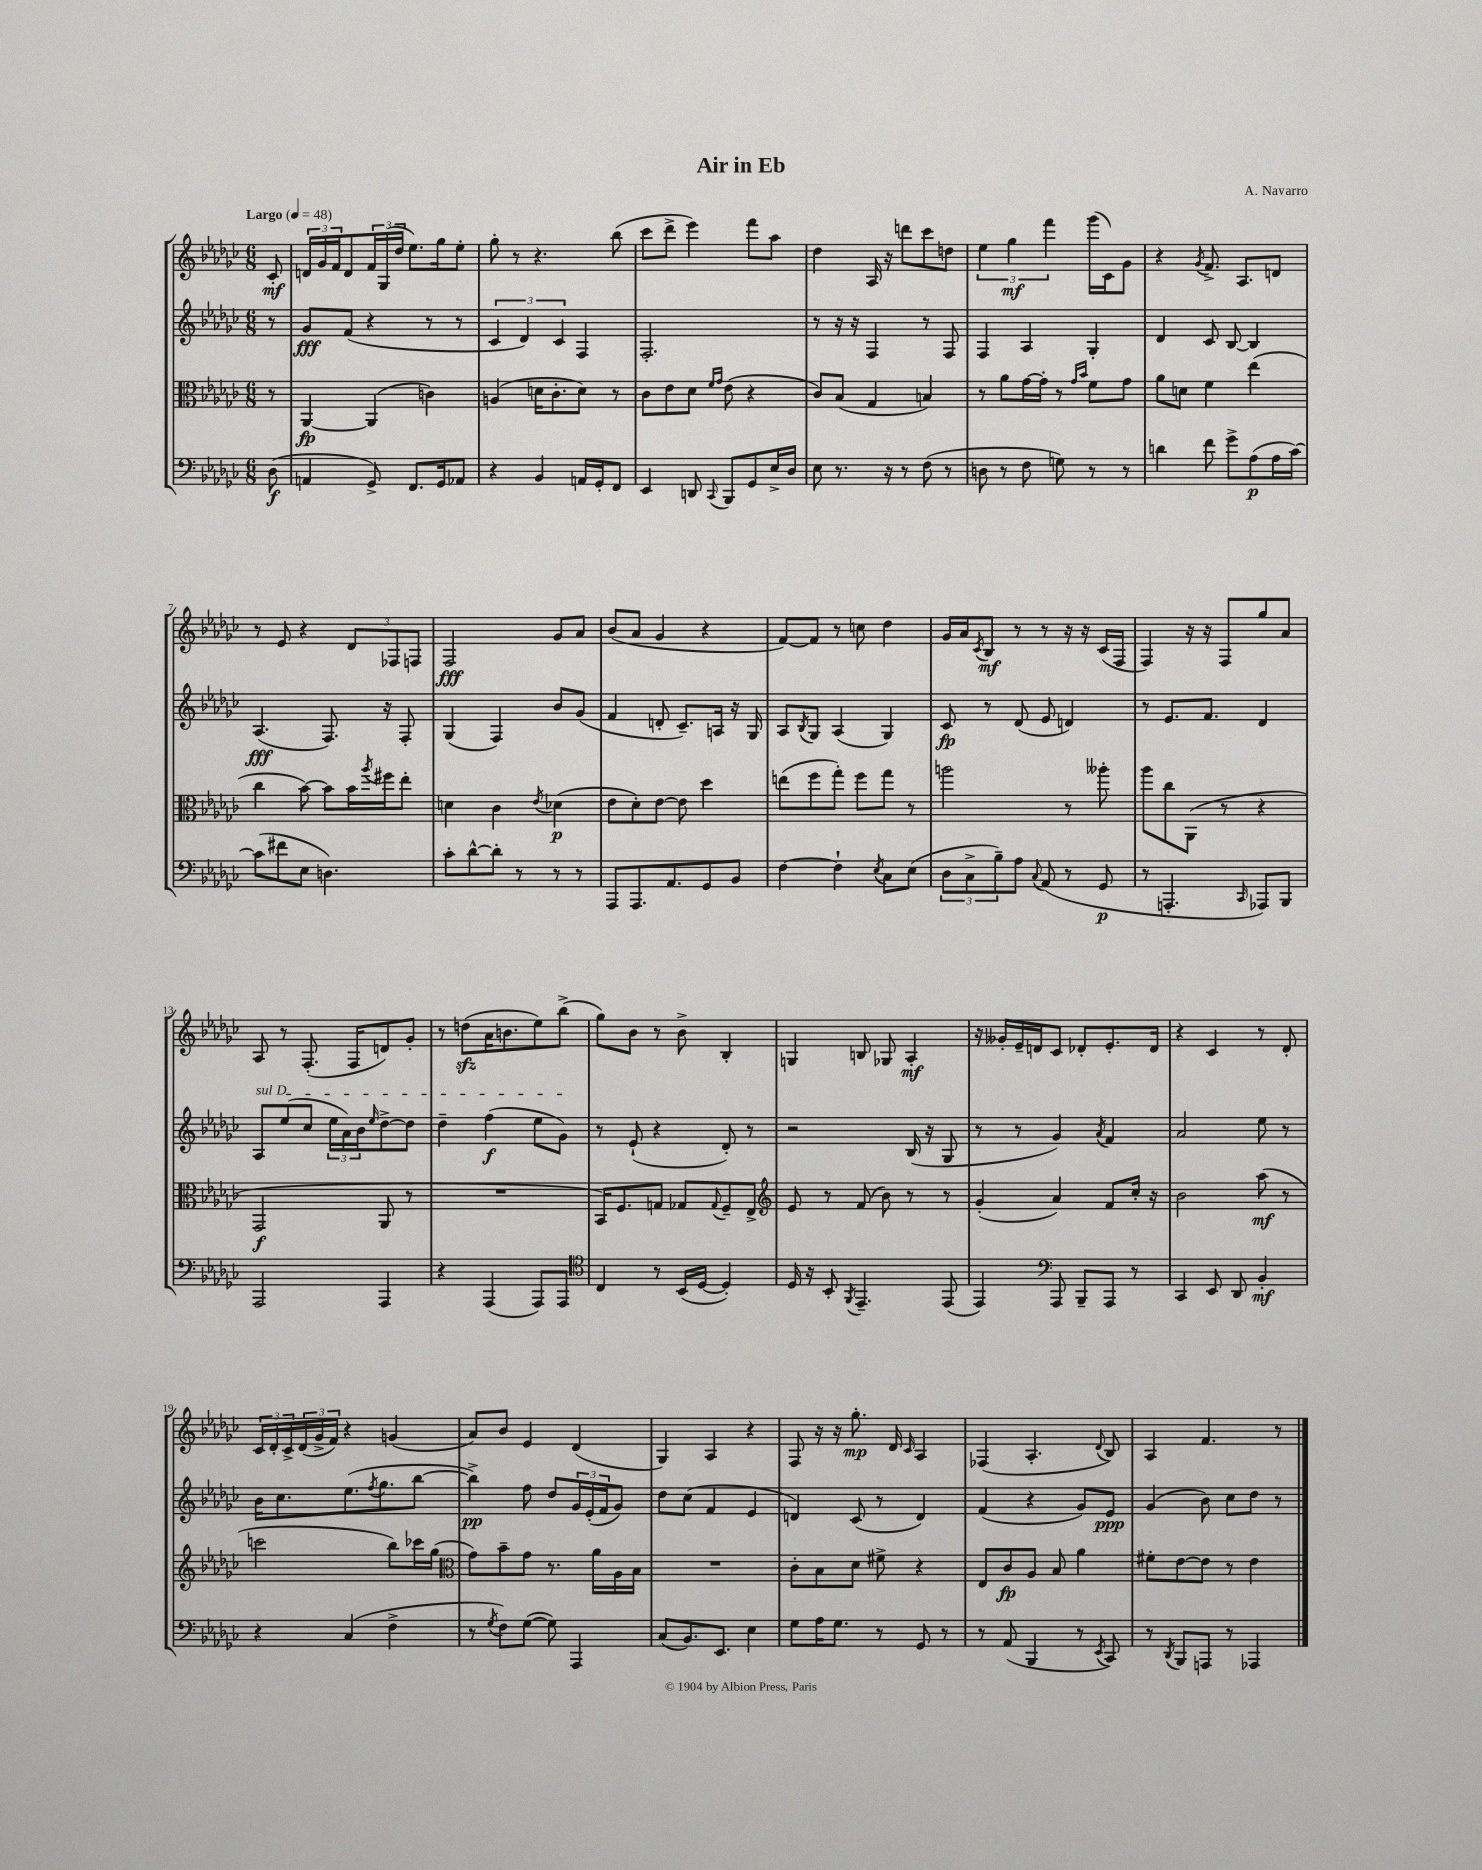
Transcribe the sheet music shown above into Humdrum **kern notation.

**kern	**kern	**kern	**kern
*staff4	*staff3	*staff2	*staff1
*clefF4	*clefC3	*clefG2	*clefG2
*k[b-e-a-d-g-c-]	*k[b-e-a-d-g-c-]	*k[b-e-a-d-g-c-]	*k[b-e-a-d-g-c-]
*M6/8	*M6/8	*M6/8	*M6/8
*MM48	*MM48	*MM48	*MM48
(8D-	8r	8r	8c-'
=	=	=	=
4AA	[4AA-	8g-	24d
.	.	.	24g-
.	.	.	24f
.	.	(8f	8d
8GG-^)	(4AA-]	4r	24f
.	.	.	(24G-
.	.	.	24dd-
8.FF	.	.	8.ee-)
.	4c)	8r	.
16GG-	.	.	16gg-
8AA-	.	8r	8ee-'
=	=	=	=
4r	(4A	6c-	8gg-'
.	.	.	8r
.	.	6d-)	.
4BB-	16d	.	4.r
.	8.c-'	.	.
.	.	6c-	.
16AA	8d)	4F	.
16GG-'	.	.	.
8FF	8r	.	(8bb-
=	=	=	=
4EE-	8c-	2.F'	8ccc-
.	8e-	.	8ddd-^
8DD	8d-	.	4eee-)
.	16qqf	.	.
8qqCC-	16qqg-	.	.
8BBB-	(8e-	.	.
8GG-	4r	.	8fff
16E-^	.	.	8aa-
16D-	.	.	.
=	=	=	=
8E-	8c-)	8r	4dd-
8.r	(8B-	16r	.
.	.	16r	.
.	4G-	4F	16A-
16r	.	.	16r
8r	.	.	8ddd
(8F	4B)	8r	8ccc-
8r	.	8F	8dd
=	=	=	=
8D	8r	4F	6ee-
8r	8a-	.	.
.	.	.	6gg-
8F	[16g-	4A-	.
.	16g-']	.	.
.	.	.	6fff
8G)	8r	.	.
.	16qqg-	.	.
.	16qqb-	.	.
8r	8f	4G-'	(16ggg-
.	.	.	16c-)
8r	8g-	.	8g-
=	=	=	=
4d	8a-	4d-	4r
.	8d	.	.
.	.	.	8qg-
8f	4f	8c-	8.f^
8g-^	.	[8B-	.
.	.	.	8.A-
(8A-	(4ee-	4B-]	.
16A-	.	.	8d
[16c-)	.	.	.
=	=	=	=
(8c-]	4cc-	(4.A-	8r
8f#	.	.	8e-
8E-	[8b-)	.	4r
4.D)	8b-]	8.F)	.
.	16b-	.	12d-
.	8qaa-	.	.
.	16ff#	16r	.
.	.	.	12F-
.	8ee-'	8F'	.
.	.	.	12F
=	=	=	=
8c-'	4d	(4G-	2F
[8d-^^	.	.	.
8d-']	4c-	4F)	.
8r	.	.	.
.	8qe-	.	.
8r	(4d-	8b-	8g-
8r	.	(8g-	8a-
=	=	=	=
8AAA-	8e-	4f	(8b-
8.AAA-	8d-')	.	8a-
.	[8e-	8d'	4g-
8.AA-	.	.	.
.	8e-]	8.c-~)	.
8GG-	4dd-	.	4r
.	.	16A	.
8BB-	.	16r	.
.	.	16G-	.
=	=	=	=
[4F	(8ee	8A-	[8f)
.	.	8qB-	.
.	8ff	8G-	8f]
4F`]	8gg-')	(4A-	8r
.	8ff	.	8cc
8qE-	.	.	.
8C-	8gg-	4G-)	4dd-
(8E-	8r	.	.
=	=	=	=
12D-	2aa	8c-	16g-
.	.	.	16a-
12C-^	.	.	.
.	.	.	8qc-
.	.	8r	8B-
12B-~)	.	.	.
8A-	.	(8d-	8r
8qqC-	.	.	.
(8AA-	.	8e-	8r
8r	8r	4d)	16r
.	.	.	16r
8GG-	8aa--'	.	(16c-
.	.	.	16F
=	=	=	=
8r	8aa-	8r	4F)
4.AAA'	8cc-	8.e-	.
.	(8AA-	.	16r
.	.	8.f	16r
.	8r	.	8F
16qqCC-	.	.	.
8AAA-)	4r	4d-	8gg-
8BBB-	.	.	8a-
=	=	=	=
2AAA-	2GG-	8A-	8A-
.	.	(8ee-	8r
.	.	8cc-	(8.F'
.	.	24ee-	.
.	.	24a-)	.
.	.	.	16F
.	.	24b-	.
.	.	16qqee-	.
4AAA-	8AA-	[8dd-^	8d)
.	8r	8dd-]	8g-'
=	=	=	=
4r	2.r	4dd-~	8r
.	.	.	(8dd
(4AAA-	.	(4ff	16a-
.	.	.	8.b
8AAA-)	.	8ee-	8ee-)
8AAA-	.	8g-)	(8bb-^
=	=	=	=
*clefC4	*	*	*
4C-	16BB-)	8r	8gg-)
.	8.F	.	.
.	.	(8e-`	8b-
8r	8G	4r	8r
(16BB-	8G-	.	8b-^
[16D-	.	.	.
.	8qqG-	.	.
4D-'])	8F~	8d-')	4B-'
.	8E-^	8r	.
=	=	=	=
*	*clefG2	*	*
16D-	8e-	2r	4G
16r	.	.	.
8BB-'	8r	.	.
8qFF	.	.	.
4.EE-~	(8f	.	8B
.	8b-)	.	8G-
.	8r	(16B-	4A-'
.	.	16r	.
(8EE-	8r	8G-	.
=	=	=	=
4EE-)	(4g-'	8r	16r
.	.	.	16g--'
.	.	8r	16e-~
.	.	.	16d
*clefF4	*	*	*
8AAA-	4a-)	4g-)	8c-
8BBB-~	.	.	8d-'
.	.	8qa-	.
8AAA-	8f	4f	8.e-'
8r	16cc-'	.	.
.	16r	.	16d-
=	=	=	=
4CC-	2b-	2a-	4r
8EE-	.	.	4c-
8DD-	.	.	.
4BB-'	(8aa-	8ee-	8r
.	8r	8r	8d-'
=	=	=	=
4r	2ccc	16b-	24c-
.	.	.	24d-'
.	.	8.cc-	.
.	.	.	24c-^
.	.	.	(24d-
.	.	.	24g-^
.	.	.	24f)
(4C-	.	(8.ee-	4r
.	.	8qff	.
.	.	8.gg-	.
4F^	8bb-)	.	(4g
.	16ccc-	[8bb-	.
.	(16gg-	.	.
=	=	=	=
*	*clefC3	*	*
8r	8g-)	4bb-^])	8a-)
8qG-	.	.	.
8F)	8b-~	.	8b-
([8G-	8g-	8ff	4e-
8G-])	8.r	8dd-	.
4AAA-	.	24g-	(4d-
.	.	(24e-'	.
.	16a-	.	.
.	.	24f	.
.	16A-	8g-)	.
.	16B-	.	.
=	=	=	=
(8C-	2.r	8dd-	4G-)
8.BB-)	.	(8cc-	.
.	.	4f	4A-
8.EE-	.	.	.
4E-	.	4e-	4r
=	=	=	=
8G-	8c-'	4d)	8F
16A-	8B-	.	16r
8.G-	.	.	16r
.	8d-	(8c-	8.gg-'
8r	8f#^	8r	.
.	.	.	16d-
.	.	.	16qqc-
8GG-	4r	4d)	4A-
8r	.	.	.
=	=	=	=
8r	8E-	(4f	(4F-
(8AA-	8c-	.	.
4BBB-	8A-	4r	4.A-'
.	8B-	.	.
8r	4a-	8g-)	.
8qEE-	.	.	8qqd-
8CC-)	.	8e-	8B-)
=	=	=	=
8r	8f#'	(4g-	4A-
8qDD-	.	.	.
8BBB-	[8e-	.	.
8AAA	8e-]	8b-)	4.f
8r	8r	8cc-	.
4AAA-	4e-	8dd-	.
.	.	8r	8r
==	==	==	==
*-	*-	*-	*-
